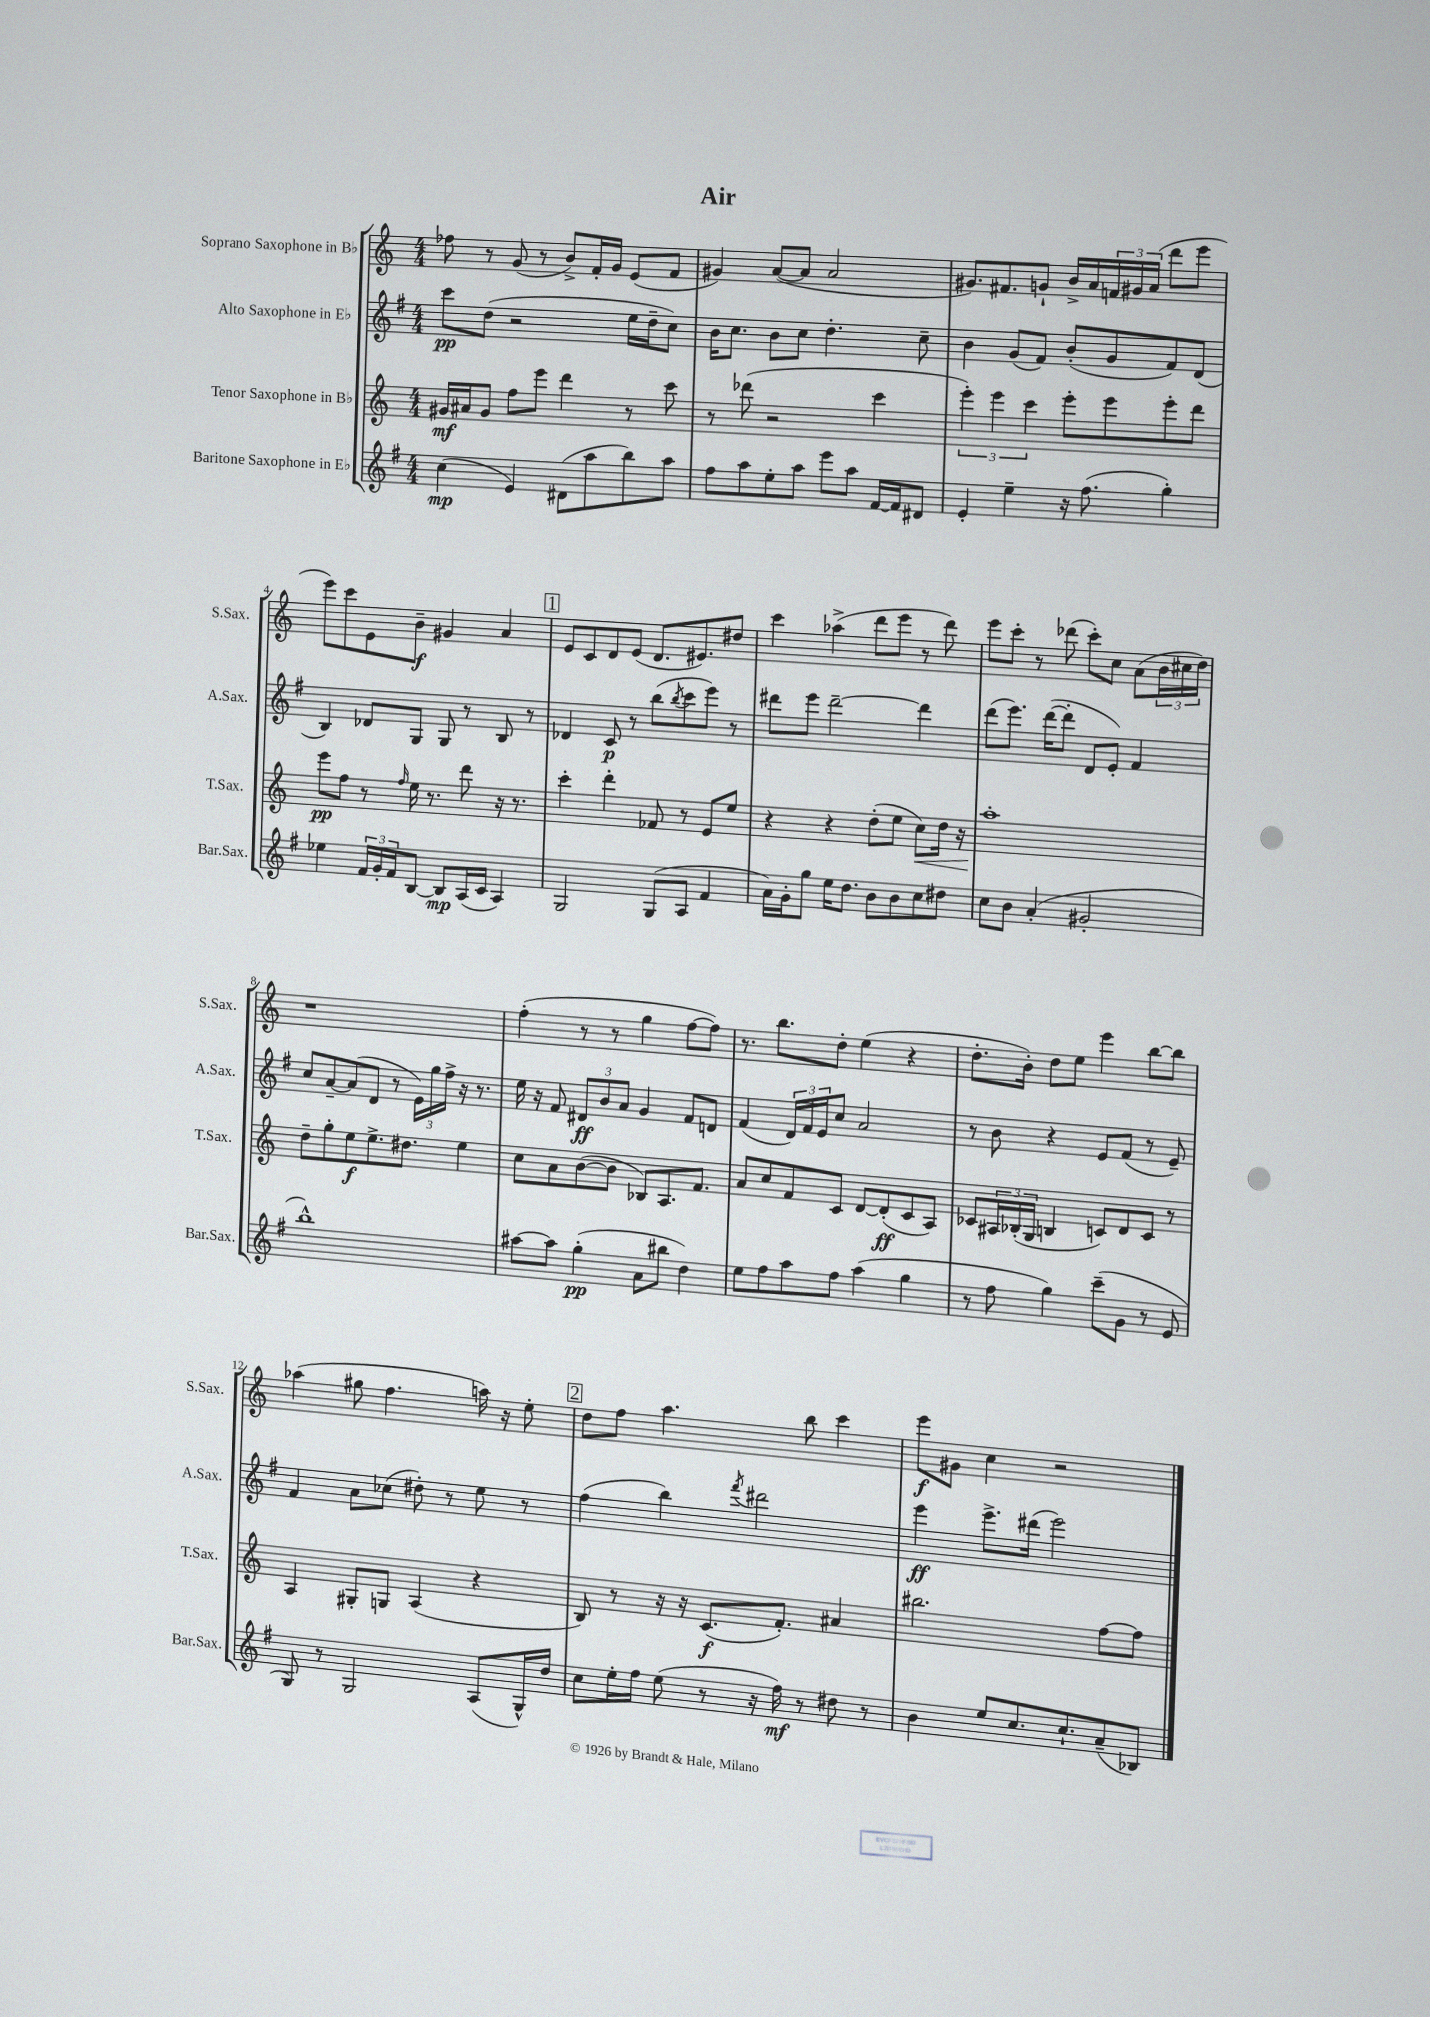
\header { title = "Air" }
<<
\new StaffGroup <<
\new Staff = "s0" \with { instrumentName = "Soprano Saxophone in Bb" shortInstrumentName = "S.Sax." } {
    \clef treble \key c \major \numericTimeSignature \time 4/4
    fes''8 r8 g'8( r8 b'8->) f'16-. g'16 e'8( f'8 |
    gis'4) a'8~( a'8 a'2 |
    gis'8.) fis'8. g'8-! b'16-> a'16 \tuplet 3/2 { f'16 gis'16 a'16( } d'''8 e'''8 |
    e'''8) c'''8 e'8 b'8--\f gis'4 a'4 |
    \mark \markup { \box "1" } e'8 c'8 d'8 e'8( d'8. eis'8.) dis''8 |
    c'''4 aes''4->( d'''8 e'''8 r8 d'''8) |
    e'''8 c'''8-. r8 des'''8( c'''8-.) c''8 a'8( \tuplet 3/2 { b'16 cis''16 d''16) } |
    r1 |
    f''4-.( r8 r8 g''4 f''8~ f''8) |
    r8. b''8. d''8-. e''4( r4 |
    d''8.-. b'16-.) d''8 e''8 e'''4 b''8~ b''8 |
    aes''4( gis''8 f''4. a''16) r16 e''8-. |
    \mark \markup { \box "2" } d''8 f''8 a''4. b''8 c'''4 |
    e'''8\f gis'8 c''4 r2 \bar "|." |
}
\new Staff = "s1" \with { instrumentName = "Alto Saxophone in Eb" shortInstrumentName = "A.Sax." } {
    \clef treble \key g \major \numericTimeSignature \time 4/4
    c'''8\pp d''8( r2 e''16 d''16-- c''8) |
    b'16 c''8. b'8 c''8 d''4.-. c''8-- |
    b'4 g'8( fis'8) b'8-.( g'8 fis'8) d'8( |
    b4) des'8 g8 g8 r8 b8 r8 |
    \mark \markup { \box "1" } des'4 c'8\p r8 b''8( \acciaccatura { b''8 } c'''8 e'''8) r8 |
    dis'''8 e'''8 dis'''2~-- dis'''4 |
    d'''8( e'''8.) d'''16~( d'''8-. d'8 e'8-.) fis'4 |
    c''8 a'8~-- a'8( d'8 r8 \tuplet 3/2 { e'16) g''16 fis''16-> } r16 r8. |
    e''16 r16 fis'8 \tuplet 3/2 { dis'8\ff b'8 a'8 } g'4 fis'8 d'8 |
    fis'4( \tuplet 3/2 { d'16) fis'16 e'16 } c''8 a'2 |
    r8 b'8 r4 e'8 fis'8( r8 e'8--) |
    fis'4 a'8 ces''8( dis''8-.) r8 e''8 r8 |
    \mark \markup { \box "2" } fis''4( b''4) \acciaccatura { fis'''8 } dis'''2 |
    e'''4\ff e'''8.-> dis'''16( e'''2) \bar "|." |
}
\new Staff = "s2" \with { instrumentName = "Tenor Saxophone in Bb" shortInstrumentName = "T.Sax." } {
    \clef treble \key c \major \numericTimeSignature \time 4/4
    gis'16\mf ais'16 gis'8 f''8 e'''8 d'''4 r8 c'''8 |
    r8 des'''8( r2 c'''4 |
    \tuplet 3/2 { e'''4-.) e'''4 c'''4 } e'''8-. e'''8 e'''8-. d'''8 |
    e'''8\pp f''8 r8 \grace { f''16 } e''16 r8. d'''8 r16 r8. |
    \mark \markup { \box "1" } c'''4-. d'''4-. fes'8 r8 e'8 e''8 |
    r4 r4 d''8-.( e''8 c''8\<) d''16 r16 |
    a''1-.\! |
    d''8-- g''8-. e''8\f e''8.-> dis''8. e''4 |
    c''8 a'8 b'8~( b'8 bes8) a8. f'8. |
    a'8 c''8 f'8 c'8 d'8~ d'8-.\ff( c'8 a8) |
    ces'8 \tuplet 3/2 { ais16 bes16-.( g16 } b4 c'8) d'8 c'8 r8 |
    a4 gis8-. g8 a4( r4 |
    \mark \markup { \box "2" } b8) r8 r16 r16 c'8.\f( f'8.-.) ais'4 |
    bis''2. f''8~ f''8 \bar "|." |
}
\new Staff = "s3" \with { instrumentName = "Baritone Saxophone in Eb" shortInstrumentName = "Bar.Sax." } {
    \clef treble \key g \major \numericTimeSignature \time 4/4
    c''4\mp( e'4) dis'8( a''8 b''8) a''8 |
    fis''8 a''8 e''8-. a''8 e'''8 a''8 fis'16~ fis'16 dis'8 |
    e'4-. e''4-- r16 fis''8.( g''4-.) |
    ees''4 \tuplet 3/2 { fis'16 g'16-. fis'16 } b8~ b8\mp a16( c'16 a4) |
    \mark \markup { \box "1" } g2 g8( a8 fis'4 |
    a'16) g'16-. g''8 e''16 d''8. b'8 b'8 c''8 dis''8 |
    c''8 b'8 a'4-.( gis'2-. |
    b''1-^) |
    ais''8~ ais''8 g''4-.\pp( a'8 bis''8 d''4) |
    e''8 fis''8 a''8 fis''8 a''4( g''4 |
    r8 fis''8 g''4) c'''8--( g'8 r8 e'8 |
    g8) r8 g2 a8( g16-^) d''16 |
    \mark \markup { \box "2" } c''8 e''16-. fis''16 e''8( r8 r16 fis''16\mf) r8 dis''8 r8 |
    b'4 e''8 c''8. c''8.-! a'8--( bes8) \bar "|." |
}
>>
>>
